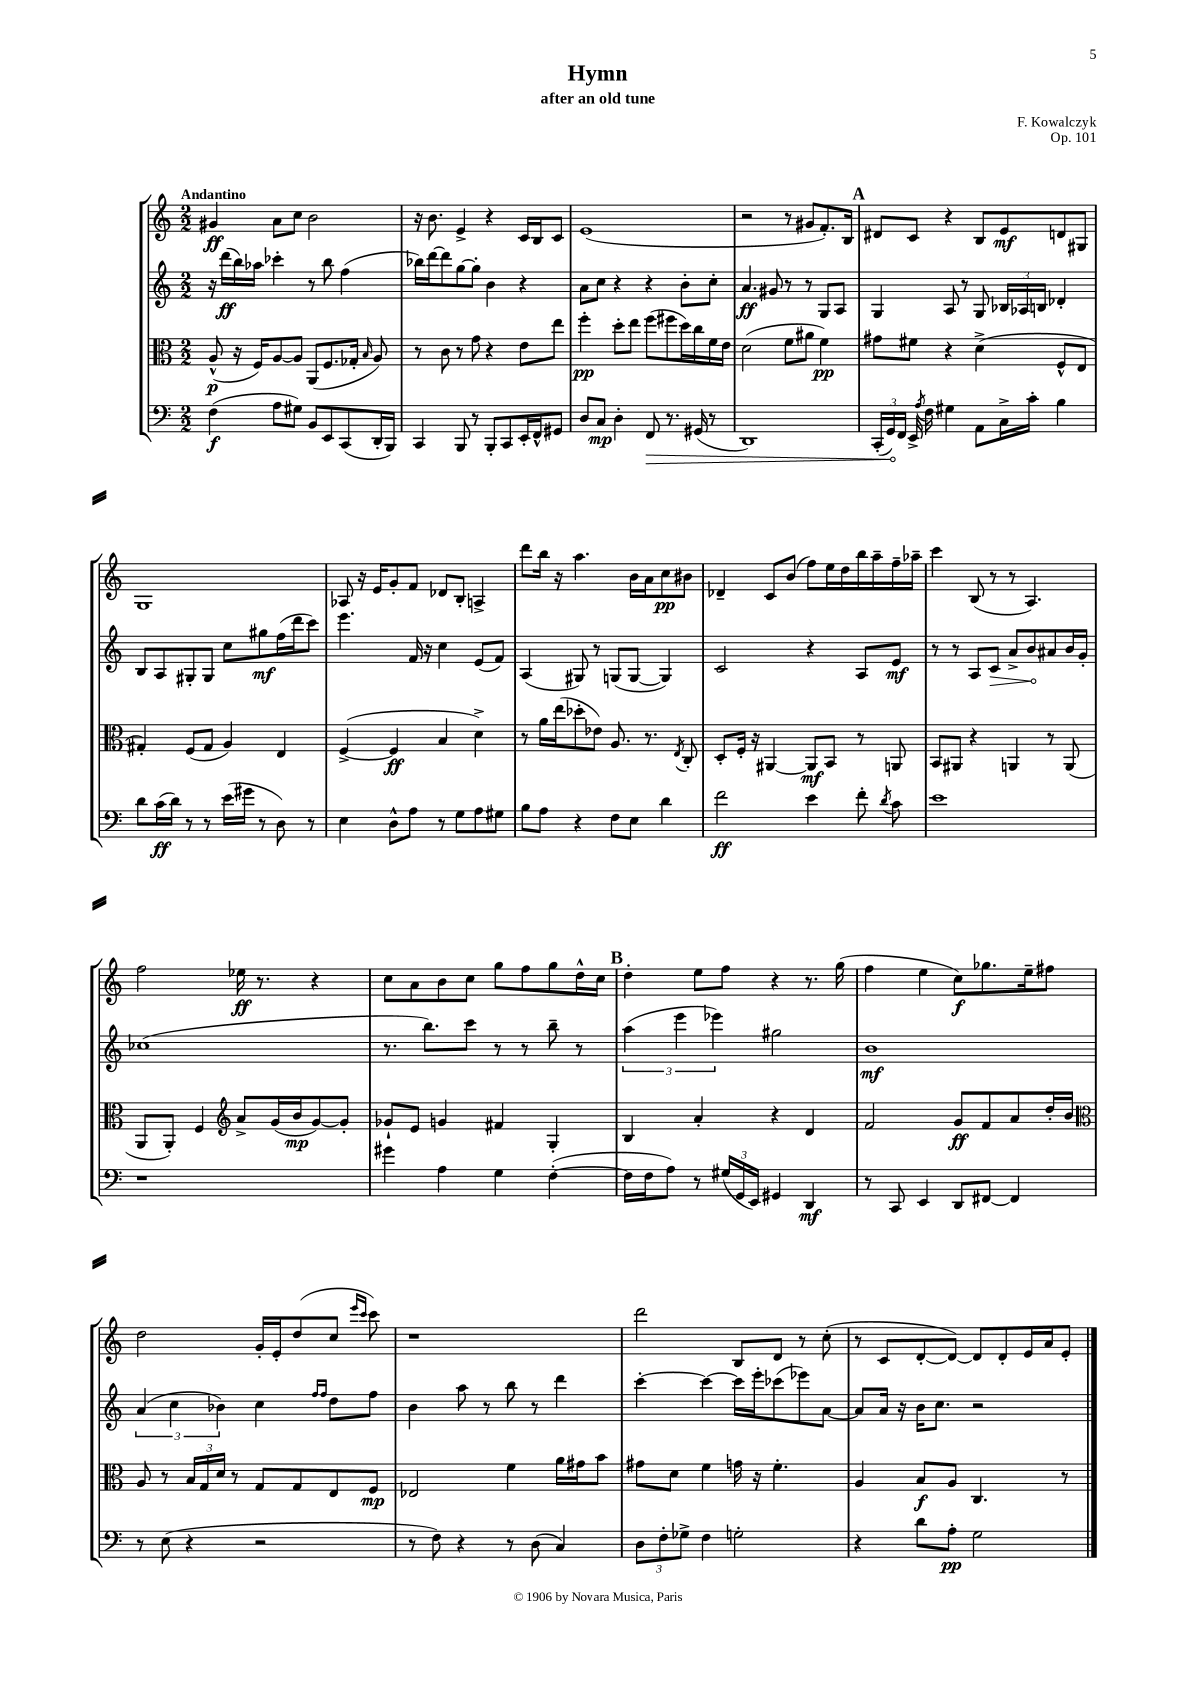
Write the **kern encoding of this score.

**kern	**dynam	**kern	**dynam	**kern	**dynam	**kern	**dynam
*part4	*part4	*part3	*part3	*part2	*part2	*part1	*part1
*staff4	*staff4	*staff3	*staff3	*staff2	*staff2	*staff1	*staff1
*clefF4	*	*clefC3	*	*clefG2	*	*clefG2	*
*k[]	*	*k[]	*	*k[]	*	*k[]	*
*M2/2	*	*M2/2	*	*M2/2	*	*M2/2	*
=1	=1	=1	=1	=1	=1	=1	=1
!	!	!	!	!	!	!LO:TX:a:B:t=Andantino	!
(4F\	f	(8A^^/	p	16r	.	4g#X/	ff
.	.	.	.	(16ddd\LL	ff	.	.
.	.	16r	.	16bb\)	.	.	.
.	.	16F/KL)	.	16aa-X\JJ	.	.	.
8A\L	.	[8A/	.	4ccc-X'\	.	8a\L	.
8G#X\J)	.	8A/J]	.	.	.	8cc\J	.
8BB/L	.	(8AA/L	.	8r	.	2b\	.
8EE/	.	8.F/	.	8bb\	.	.	.
(8CC/	.	.	.	(4ff\	.	.	.
.	.	16G-X'/Jk	.	.	.	.	.
.	.	16qqB/	.	.	.	.	.
16DD'/L	.	8A/)	.	.	.	.	.
16BBB/JJ)	.	.	.	.	.	.	.
=2	=2	=2	=2	=2	=2	=2	=2
4CC/	.	8r	.	16bb-X\LL)	.	16r	.
.	.	.	.	[16ddd\J	.	8.b\	.
.	.	8c\	.	8ddd\]	.	.	.
8BBB/	.	8r	.	[8gg\	.	4e^/	.
8r	.	8g\	.	8gg'\J]	.	.	.
8BBB'/L	.	4r	.	4b\	.	4r	.
8CC/	.	.	.	.	.	.	.
16EE'/L	.	8e\L	.	4r	.	16c/LL	.
16FF^^/J	.	.	.	.	.	16B/J	.
8GG#X/J	.	8ee\J	.	.	.	8c/J	.
=3	=3	=3	=3	=3	=3	=3	=3
8D/L	.	4ff'\	pp	8a\L	.	(1e	.
8C/J	mp	.	.	8cc\J	.	.	.
4D'\	.	8dd'\L	.	4r	.	.	.
.	.	8ee\J	.	.	.	.	.
!	!LO:HP:b	!	!	!	!	!	!
8FF/	>	(8ff\L	.	4r	.	.	.
8.r	.	8ff#X\	.	.	.	.	.
.	.	16dd\L)	.	8b'\L	.	.	.
(16GG#X/	.	16cc\	.	.	.	.	.
8r	.	16f\	.	8cc'\J	.	.	.
.	.	16e\JJ	.	.	.	.	.
=4	=4	=4	=4	=4	=4	=4	=4
1DD)	.	(2d\	.	4.a/	ff	2r	.
.	.	.	.	8g#X/	.	.	.
.	.	8f\L	.	8r	.	8r	.
.	.	8a#X\J	.	8r	.	8g#X/L	.
.	.	4f\)	pp	8G/L	.	8.f'/)	.
.	.	.	.	8A/J	.	.	.
.	.	.	.	.	.	16B/Jk	.
!!LO:REH:place=s1:t=A
=5	=5	=5	=5	=5	=5	=5	=5
(24CC'/LL	.	8g#X\L	.	4G/	.	8d#X/L	.
24GG/)	.	.	.	.	.	.	.
24FF/JJ	]	.	.	.	.	.	.
16EE^/	.	8f#X\J	.	.	.	8c/J	.
8qA/	.	.	.	.	.	.	.
16F\	.	.	.	.	.	.	.
4G#X\	.	4r	.	8A/	.	4r	.
.	.	.	.	8r	.	.	.
8AA\L	.	(4d^\	.	8G/	.	8B/L	.
16C^\L	.	.	.	24B-X/LL	.	8e/	mf
.	.	.	.	24A-X/	.	.	.
16c'\JJ	.	.	.	.	.	.	.
.	.	.	.	24Bn/JJ	.	.	.
4B\	.	8F^^/L	.	4d-X'/	.	8dn/	.
.	.	8E/J	.	.	.	8G#X/J	.
!!LO:LB:g=z
=6	=6	=6	=6	=6	=6	=6	=6
8d\L	.	4G#X'/)	.	8B/L	.	1G	.
(16c\L	ff	.	.	8A/	.	.	.
16d\JJ)	.	.	.	.	.	.	.
8r	.	(8F/L	.	8G#X'/	.	.	.
8r	.	8G#/J	.	8G#/J	.	.	.
(16e\LL	.	4A/)	.	8cc\L	.	.	.
16g#X\JJ	.	.	.	.	.	.	.
8r	.	.	.	8gg#X\	mf	.	.
8D\)	.	4E/	.	(16ff\L	.	.	.
.	.	.	.	16ddd\J	.	.	.
8r	.	.	.	8ccc\J)	.	.	.
=7	=7	=7	=7	=7	=7	=7	=7
4E\	.	([4F^/	.	4.eee\	.	8A-X/	.
.	.	.	.	.	.	16r	.
.	.	.	.	.	.	16e/KL	.
8D^^\L	.	4F/]	ff	.	.	8g'/	.
8A\J	.	.	.	16f/	.	8f/J	.
.	.	.	.	16r	.	.	.
8r	.	4B/	.	4cc\	.	8d-X/L	.
8G\L	.	.	.	.	.	8B'/J	.
8A\	.	4d^\)	.	(8e/L	.	4An^/	.
8G#X\J	.	.	.	8f/J)	.	.	.
=8	=8	=8	=8	=8	=8	=8	=8
8B\L	.	8r	.	(4A/	.	8ddd\L	.
8A\J	.	16a\LL	.	.	.	16bb\Jk	.
.	.	(16ee\J	.	.	.	16r	.
4r	.	8dd-X'\	.	8G#X/)	.	4.aa\	.
.	.	8e-X\J)	.	8r	.	.	.
8F\L	.	8.A/	.	(8Gn/L	.	.	.
8E\J	.	.	.	[8G/J	.	16b\LL	.
.	.	8.r	.	.	.	16a\J	.
4d\	.	.	.	4G/])	.	8cc\	pp
.	.	8qE/	.	.	.	.	.
.	.	8C'/	.	.	.	8b#X\J	.
=9	=9	=9	=9	=9	=9	=9	=9
2f\	ff	8D'/L	.	2c/	.	4d-X~/	.
.	.	16F'/Jk	.	.	.	.	.
.	.	16r	.	.	.	.	.
.	.	[4AA#X/	.	.	.	8c/L	.
.	.	.	.	.	.	(8b/J	.
4e\	.	8AA#/L]	mf	4r	.	8ff\L)	.
.	.	8BB/J	.	.	.	16ee\L	.
.	.	.	.	.	.	16dd\	.
8f'\	.	8r	.	8A/L	.	16bb\	.
.	.	.	.	.	.	16aa~\	.
8qd/	.	.	.	.	.	.	.
8c\	.	8AAn/	.	8e/J	mf	16ff~\	.
.	.	.	.	.	.	16aa-X~\JJ	.
=10	=10	=10	=10	=10	=10	=10	=10
1e	.	8BB/L	.	8r	.	4ccc\	.
.	.	8AA#X/J	.	8r	.	.	.
.	.	4r	.	8A/L	.	(8B/	.
!	!	!	!	!	!LO:HP:b	!	!
.	.	.	.	8c/J	>	8r	.
.	.	4AAn/	.	8a^/L	.	8r	.
.	.	.	.	8b/	.	4.A/)	.
.	.	8r	.	8a#X/	]	.	.
.	.	(8AA/	.	16b/L	.	.	.
.	.	.	.	16g'/JJ	.	.	.
!!LO:LB:g=z
=11	=11	=11	=11	=11	=11	=11	=11
1r	.	8AA/L	.	(1cc-X	.	2ff\	.
.	.	8AA'/J)	.	.	.	.	.
.	.	4F/	.	.	.	.	.
*	*	*clefG2	*	*	*	*	*
.	.	8a^/L	.	.	.	16ee-X\	ff
.	.	.	.	.	.	8.r	.
.	.	(16g/L	.	.	.	.	.
.	.	16b/J	mp	.	.	.	.
.	.	[8g/)	.	.	.	4r	.
.	.	8g'/J]	.	.	.	.	.
=12	=12	=12	=12	=12	=12	=12	=12
4g#X\	.	8g-X`/L	.	8.r	.	8cc\L	.
.	.	8e/J	.	.	.	8a\	.
.	.	.	.	8.bb\L)	.	.	.
4A\	.	4gn/	.	.	.	8b\	.
.	.	.	.	8ccc\J	.	8cc\J	.
4G\	.	4f#X/	.	8r	.	8gg\L	.
.	.	.	.	8r	.	8ff\	.
([4F'\	.	4G'/	.	8bb~\	.	8gg\	.
.	.	.	.	8r	.	16dd^^\L	.
.	.	.	.	.	.	16cc\JJ	.
!!LO:REH:place=s1:t=B
=13	=13	=13	=13	=13	=13	=13	=13
16F\LL]	.	4B/	.	(6aa\	.	4dd'\	.
16F\J	.	.	.	.	.	.	.
8A\J)	.	.	.	.	.	.	.
.	.	.	.	6eee\	.	.	.
8r	.	4a'/	.	.	.	8ee\L	.
.	.	.	.	6eee-X\)	.	.	.
(24G#X/LL	.	.	.	.	.	8ff\J	.
24GG/	.	.	.	.	.	.	.
24EE/JJ)	.	.	.	.	.	.	.
4GG#X/	.	4r	.	2gg#X\	.	4r	.
4DD/	mf	4d/	.	.	.	8.r	.
.	.	.	.	.	.	(16gg\	.
=14	=14	=14	=14	=14	=14	=14	=14
8r	.	2f/	.	1b	mf	4ff\	.
8CC/	.	.	.	.	.	.	.
4EE/	.	.	.	.	.	4ee\	.
8DD/L	.	8g/L	ff	.	.	8cc\L)	f
[8FF#X/J	.	8f/	.	.	.	8.gg-X\	.
4FF#/]	.	8a/	.	.	.	.	.
.	.	.	.	.	.	16ee~\k	.
.	.	16dd'/L	.	.	.	8ff#X\J	.
.	.	16b/JJ	.	.	.	.	.
!!LO:LB:g=z
=15	=15	=15	=15	=15	=15	=15	=15
*	*	*clefC3	*	*	*	*	*
8r	.	8A/	.	(6a/	.	2dd\	.
(8E\	.	8r	.	.	.	.	.
.	.	.	.	6cc\	.	.	.
4r	.	24B/LL	.	.	.	.	.
.	.	24G/	.	.	.	.	.
.	.	24d/JJ	.	6b-X\)	.	.	.
.	.	8r	.	.	.	.	.
2r	.	8G/L	.	4cc\	.	16g'/LL	.
.	.	.	.	.	.	16e'/J	.
.	.	8G/	.	.	.	(8dd/	.
.	.	.	.	16qqff/LL	.	.	.
.	.	.	.	16qqff/JJ	.	.	.
.	.	8E/	.	8dd\L	.	8cc/J	.
.	.	.	.	.	.	16qqeee/LL	.
.	.	.	.	.	.	16qqccc/JJ	.
.	.	8F/J	mp	8ff\J	.	8ccc\)	.
=16	=16	=16	=16	=16	=16	=16	=16
8r	.	2E-X/	.	4b\	.	1r	.
8F\)	.	.	.	.	.	.	.
4r	.	.	.	8aa\	.	.	.
.	.	.	.	8r	.	.	.
8r	.	4f\	.	8bb\	.	.	.
(8D\	.	.	.	8r	.	.	.
4C/)	.	16a\LL	.	4ddd\	.	.	.
.	.	16g#X\J	.	.	.	.	.
.	.	8b\J	.	.	.	.	.
=17	=17	=17	=17	=17	=17	=17	=17
12D\L	.	8g#X\L	.	[4ccc'\	.	2ddd\	.
12F'\	.	.	.	.	.	.	.
.	.	8d\J	.	.	.	.	.
12G-X^\J	.	.	.	.	.	.	.
4F\	.	4f\	.	4ccc\_	.	.	.
2Gn'\	.	16gn\	.	16ccc\LL]	.	8B/L	.
.	.	16r	.	16eee'\J	.	.	.
.	.	4.f'\	.	(8ccc-X\	.	8d/J	.
.	.	.	.	8eee-X\)	.	8r	.
.	.	.	.	[8a\J	.	(8cc'\	.
=18	=18	=18	=18	=18	=18	=18	=18
4r	.	4A/	.	8a/L]	.	8r	.
.	.	.	.	16a/Jk	.	8c/L	.
.	.	.	.	16r	.	.	.
8d\L	.	8B/L	f	16b\KL	.	[8d'/	.
.	.	.	.	8.cc\J	.	.	.
8A'\J	pp	8A/J	.	.	.	8d/J_)	.
2G\	.	4.C/	.	2r	.	8d/L]	.
.	.	.	.	.	.	8d'/	.
.	.	.	.	.	.	16e/L	.
.	.	.	.	.	.	16a/J	.
.	.	8r	.	.	.	8e'/J	.
==	==	==	==	==	==	==	==
*-	*-	*-	*-	*-	*-	*-	*-
